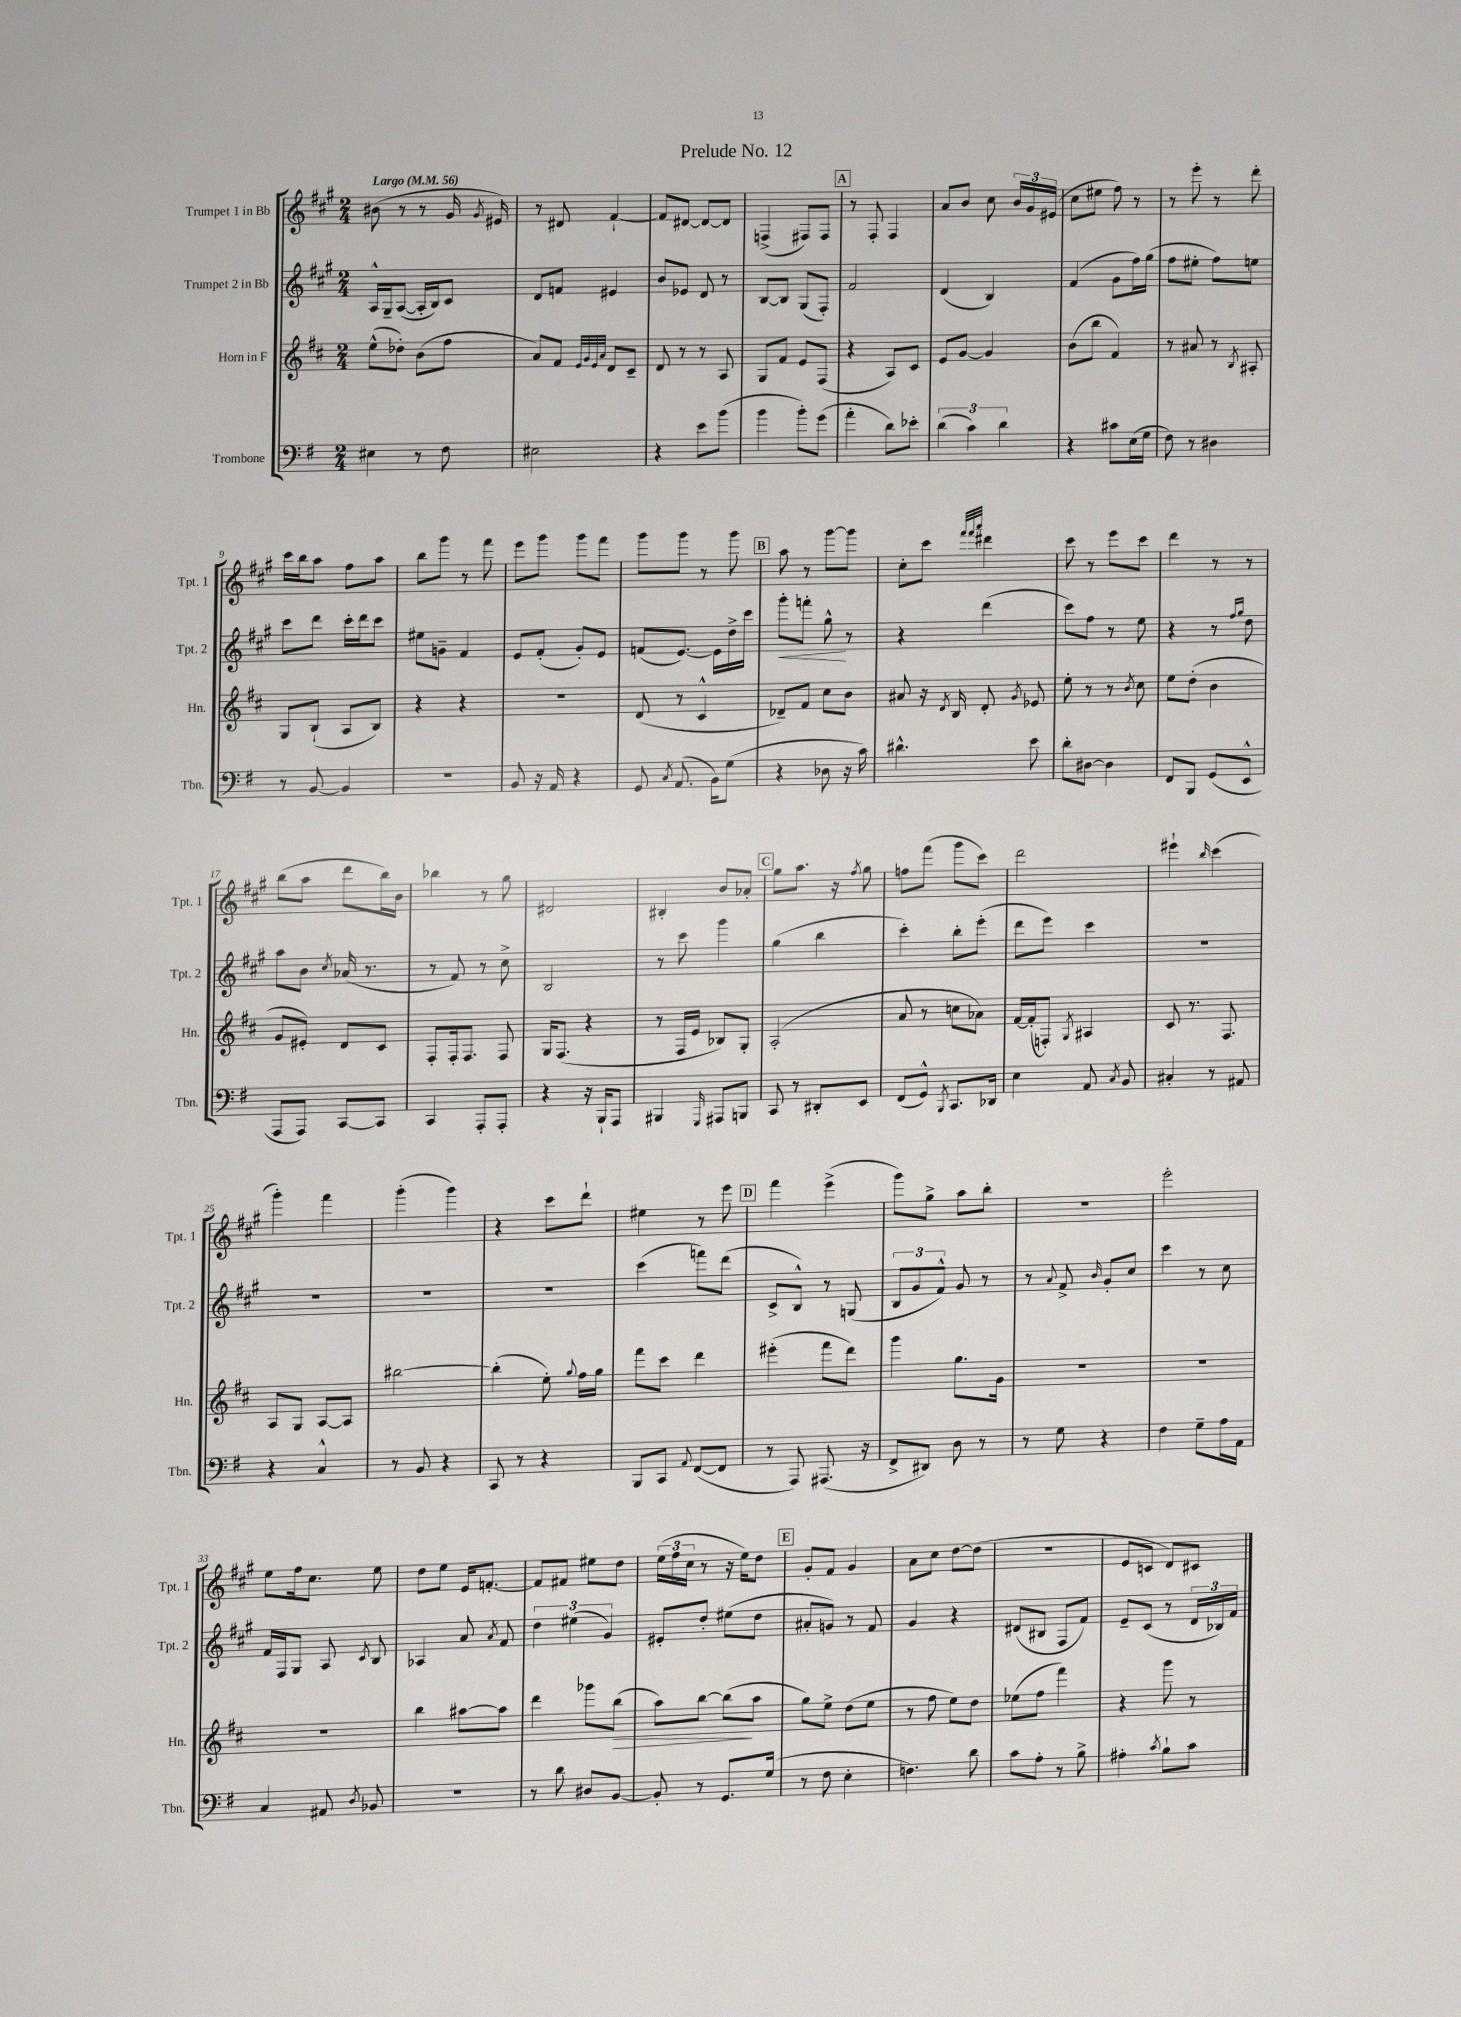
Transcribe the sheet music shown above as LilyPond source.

\header { title = "Prelude No. 12" }
<<
\new StaffGroup <<
\new Staff = "s0" \with { instrumentName = "Trumpet 1 in Bb" shortInstrumentName = "Tpt. 1" } {
    \clef treble \key a \major \numericTimeSignature \time 2/4 \tempo "Largo" 4 = 56
    \autoBeamOff bis'8( r8 r8 gis'16 \acciaccatura { gis'8 } eis'16) |
    r8 dis'8 fis'4~-! |
    fis'8[ dis'8]~ dis'8[~ dis'8] |
    f4->( fis8[) fis8] |
    \mark \markup { \box "A" } r8 fis8-. fis4 |
    a'8[ b'8] cis''8 \tuplet 3/2 { b'16[ gis'16 eis'16]( } |
    cis''8[ eis''8] fis''8) r8 |
    r8 e'''8-. r8 d'''8-. |
    cis'''16[ b''16 a''8] fis''8[ a''8] |
    b''8[ gis'''8] r8 fis'''8 |
    e'''8[ gis'''8] gis'''8[ fis'''8] |
    gis'''8[ gis'''8] r8 gis'''8 |
    \mark \markup { \box "B" } a''8 r8 gis'''8[~ gis'''8] |
    cis''8[-. cis'''8] \grace { fis'''32[ fis'''32 a'''32] } dis'''4 |
    cis'''8 r8 e'''8[ cis'''8] |
    d'''4 r8 r8 |
    b''8[( a''8] d'''8[ b''16) b'16] |
    bes''4 r8 gis''8 |
    dis'2 |
    bis4-. b'8[ aes'8]-. |
    \mark \markup { \box "C" } gis''8[ a''8.] r16 \acciaccatura { fis''8 } gis''8 |
    f''8[ fis'''8]( gis'''8[ cis'''8]) |
    d'''2 |
    eis'''4-! \grace { b''16 } cis'''4( |
    gis'''4-.) fis'''4 |
    gis'''4-.( gis'''4) |
    r4 cis'''8[ d'''8]-! |
    eis''4 r8 e'''8 |
    \mark \markup { \box "D" } fis'''4 e'''4->( |
    gis'''8[) gis''8]-> a''8[ b''8]-. |
    R2 |
    e'''2-. |
    e''8[ fis''16 cis''8.] e''8 |
    d''8[ e''8] e'16[ f'8.]~-. |
    f'8[ fis'8] eis''8[ d''8] |
    \tuplet 3/2 { e''16[( fis''16 cis''16] } r8 r16 e''16[) d''8] |
    \mark \markup { \box "E" } gis'8[-. fis'8] gis'4 |
    a'8[ cis''8] d''8[~ d''8]( |
    R2 |
    e'8[ c'8] d'8[) cis'8] \bar "|." |
}
\new Staff = "s1" \with { instrumentName = "Trumpet 2 in Bb" shortInstrumentName = "Tpt. 2" } {
    \clef treble \key a \major \numericTimeSignature \time 2/4
    \autoBeamOff a16[-^ gis16-- a8]~( a16[-. b16) cis'8] |
    d'8[ f'8] eis'4 |
    b'8[ ees'8] d'8 r8 |
    b8[~ b8] gis8[( fis8]-.) |
    \mark \markup { \box "A" } fis'2 |
    d'4( b4) |
    fis'4( gis'8[ fis''16) gis''16]( |
    fis''8[ eis''8]-. fis''8[) e''8] |
    cis'''8[ d'''8] cis'''16[-. d'''16 cis'''8] |
    eis''8[ g'8]-- fis'4 |
    e'8[ fis'8]-.( gis'8[-.) e'8] |
    f'8[( e'8.]~) e'16[ d''16-> cis'''16] |
    \mark \markup { \box "B" } gis'''8[-.\< f'''8]-. gis''8-^\! r8 |
    r4 d'''4( |
    cis'''8[) fis''8] r8 e''8 |
    r4 r8 \grace { fis''16[ gis''16] } d''8 |
    a''8[ b'8] \acciaccatura { cis''8 } aes'16( r8. |
    r8 fis'8) r8 cis''8-> |
    b2 |
    r8 cis'''8 gis'''4 |
    \mark \markup { \box "C" } gis''4( b''4 |
    cis'''4-.) b''8[-. e'''8]-.( |
    d'''8[ e'''8]) cis'''4 |
    R2 |
    R2 |
    R2 |
    R2 |
    cis'''4( f'''8[) d'''8]( |
    \mark \markup { \box "D" } cis'8[-> b8]-^) r8 g8( |
    \tuplet 3/2 { b8[ gis'8 fis'8]-^) } gis'8 r8 |
    r8 \appoggiatura { a'8 } fis'8-> \grace { b'16 } gis'8[-. cis''8] |
    cis'''4 r8 cis''8 |
    fis'16[ fis16 gis8] a8 \acciaccatura { cis'8 } b8 |
    aes4 a'8 \acciaccatura { a'8 } fis'8 |
    \tuplet 3/2 { d''4 eis''4( gis'4) } |
    eis'8[-. d''8]-. eis''8[( d''8] |
    \mark \markup { \box "E" } ais'8[-. g'8]) r8 fis'8 |
    gis'4 r4 |
    dis'8[( bis8] fis8[ fis'8]) |
    e'8[-- cis'8]( r8 \tuplet 3/2 { d'16[ bes16) fis'16] } \bar "|." |
}
\new Staff = "s2" \with { instrumentName = "Horn in F" shortInstrumentName = "Hn." } {
    \clef treble \key d \major \numericTimeSignature \time 2/4
    \autoBeamOff e''8[-^( des''8]-.) b'8[( fis''8] |
    a'8[) fis'8] \grace { e'32[ g'32 e'32 a'32] } d'8[ cis'8]-- |
    d'8 r8 r8 a8 |
    g8[ fis'8] e'8[ fis8]( |
    \mark \markup { \box "A" } r4 a8[) cis'8] |
    e'8[ g'8]~ g'4 |
    b'8[( b''8] fis'4) |
    r8 ais'8 r8 \acciaccatura { b8 } ais8-. |
    g8[ b8]-!( a8[ b8]) |
    r4 r4 |
    r2 |
    d'8( r8 cis'4-^ |
    \mark \markup { \box "B" } des'8[--) fis'8] cis''8[ b'8] |
    ais'8 r16 \acciaccatura { d'8 } b16 d'8-. \acciaccatura { g'8 } ees'8 |
    e''8-. r8 r8 \acciaccatura { b'8 } cis''8 |
    e''8[ d''8]-.( b'4 |
    g'8[ eis'8]-.) d'8[ cis'8] |
    fis8[-. fis16-. fis8.] fis8 |
    g16[ fis8.]( r4 |
    r8 fis16[ e'16] bes8[) g8]-. |
    \mark \markup { \box "C" } a2-.( |
    a'8 r8 c''8[ aes'8]) |
    fis'16[~ fis'16-.( f8]-.) \acciaccatura { g8 } ais4 |
    cis'8 r8. fis8. |
    a8[ g8] a8[~ a8] |
    bis''2~ |
    bis''4-.( e''8-.) \appoggiatura { g''8 } fis''16[ g''16] |
    fis'''8[ cis'''8] d'''4 |
    \mark \markup { \box "D" } eis'''4-.( fis'''8[ d'''8]) |
    g'''4 g''8.[ g'16] |
    R2 |
    R2 |
    R2 |
    b''4 ais''8[~ ais''8] |
    d'''4 ges'''8[ b''8]\>( |
    a''8[) b''8]~ b''8[\!( a''8] |
    \mark \markup { \box "E" } g''8[) e''8]-> d''8[( e''8] |
    r8 fis''8 e''8[) d''8] |
    ees''8[( fis''8] fis'''4) |
    r4 g'''8 r8 \bar "|." |
}
\new Staff = "s3" \with { instrumentName = "Trombone" shortInstrumentName = "Tbn." } {
    \clef bass \key g \major \numericTimeSignature \time 2/4
    \autoBeamOff eis4 r8 fis8 |
    eis2 |
    r4 e'8[ b'8]( |
    b'4 b'8[-.) g'8]( |
    \mark \markup { \box "A" } a'4-. d'8[) ees'8]-. |
    \tuplet 3/2 { d'4( c'4) d'4 } |
    r4 cis'8[ e16( g16] |
    fis8) r8 dis4 |
    r8 b,8~ b,4 |
    R2 |
    b,8 r16 a,16 r4 |
    g,8 \acciaccatura { c8 } a,8.( b,16[) g8]( |
    \mark \markup { \box "B" } r4 des8 r16 c'16) |
    dis'4.-^ e'8 |
    d'8[-. dis8]~ dis4 |
    fis,8[ b,,8] g,8[( e,8]-^ |
    a,,8[ a,,8]) c,8[~ c,8] |
    c,4 a,,8[-. a,,8]-. |
    r4 r16 b,,16[-! a,,8] |
    bis,,4 \grace { g,,16 } ais,,8[ b,,8] |
    \mark \markup { \box "C" } c,8 r8 dis,8[-. e,8] |
    fis,8[( g,8]-^) \acciaccatura { b,,8 } c,8.[ des,16] |
    e4 a,8 \acciaccatura { c8 } b,8 |
    cis4-. r8 ais,8 |
    r4 c4-^ |
    r8 b,8 r4 |
    c,8 r8 r4 |
    b,,8[ c,8] \appoggiatura { a,8 } fis,8[~( fis,8] |
    \mark \markup { \box "D" } r8 a,,8) ais,,8.( r16 |
    fis,8[-> dis,8]) d8 r8 |
    r8 g8 r4 |
    fis4 g8[-- a16 a,16] |
    c4 ais,8 \acciaccatura { d8 } bes,8 |
    R2 |
    r8 d'8 dis8[ b,8]~ |
    b,8-. r8 g,8.[ g16]( |
    \mark \markup { \box "E" } r8 fis8 e4-. |
    f4.) d'8 |
    c'8[ a8]-. r8 b8-> |
    ais4-. \acciaccatura { c'8 } b8[-! c'8] \bar "|." |
}
>>
>>
